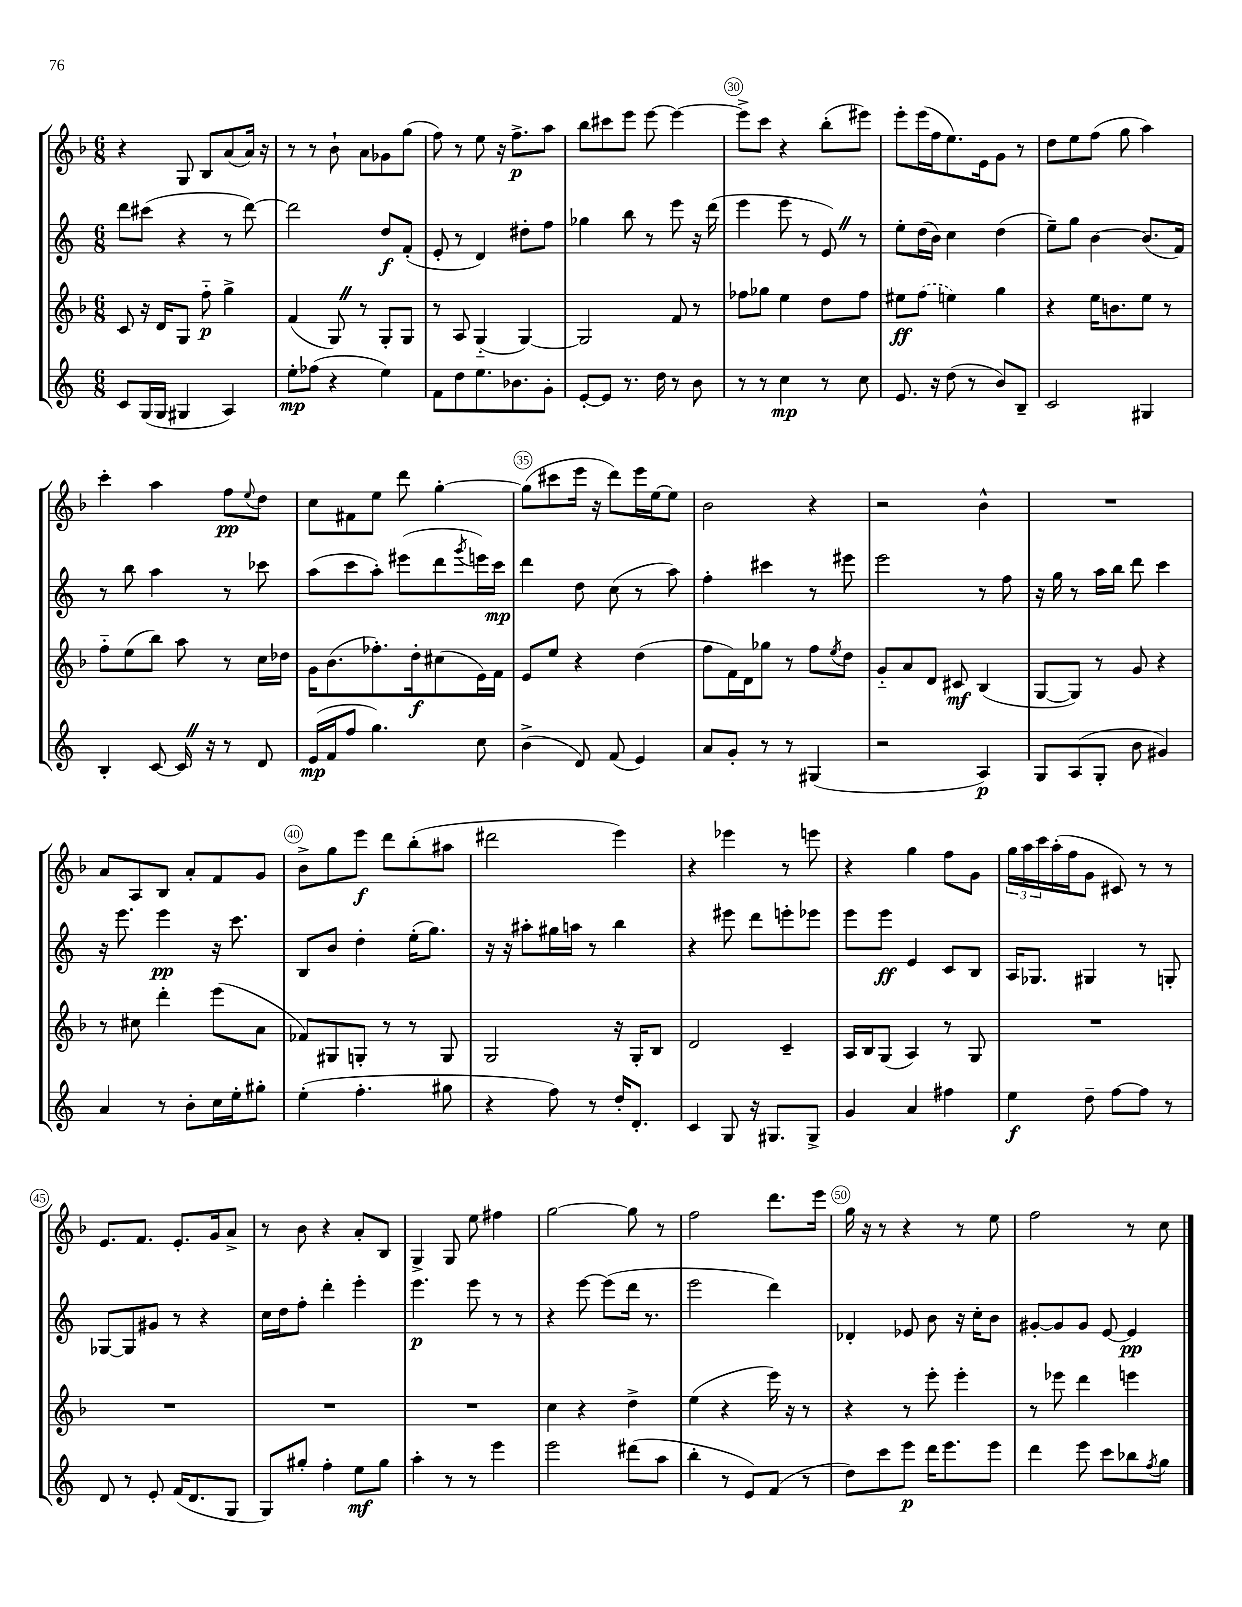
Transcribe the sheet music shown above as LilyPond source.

<<
\new StaffGroup <<
\new Staff = "s0" {
    \clef treble \key f \major \numericTimeSignature \time 6/8
    r4 g8 bes8 a'8( a'16) r16 |
    r8 r8 bes'8-! a'8 ges'8 g''8( |
    f''8) r8 e''8 r16 f''8.->\p a''8 |
    bes''8 cis'''8 e'''8 e'''8~ e'''4~ |
    e'''8-> c'''8 r4 bes''8-.( eis'''8) |
    e'''8-. e'''16( f''16 e''8.) e'16 g'8 r8 |
    d''8 e''8 f''8( g''8 a''4) |
    c'''4-. a''4 f''8\pp \appoggiatura { e''8 } d''8 |
    c''8 fis'8 e''8 d'''8 g''4~-. |
    g''8( cis'''8 e'''16 r16 d'''8) e'''16 e''16~ e''8 |
    bes'2 r4 |
    r2 bes'4-^ |
    R2. |
    a'8 a8 bes8 a'8-. f'8 g'8 |
    bes'8-> g''8 e'''8\f d'''8 bes''8-.( ais''8 |
    dis'''2 e'''4) |
    r4 ees'''4 r8 e'''8 |
    r4 g''4 f''8 g'8 |
    \tuplet 3/2 { g''16 a''16 c'''16 } a''16-.( f''16 g'8 cis'8) r8 r8 |
    e'8. f'8. e'8.-. g'16 a'8-> |
    r8 bes'8 r4 a'8-. bes8 |
    g4-> g8 e''8 fis''4 |
    g''2~ g''8 r8 |
    f''2 d'''8. e'''16 |
    g''16 r16 r8 r4 r8 e''8 |
    f''2 r8 c''8 \bar "|." |
}
\new Staff = "s1" {
    \clef treble \key c \major \numericTimeSignature \time 6/8
    d'''8 cis'''8( r4 r8 d'''8~) |
    d'''2 d''8\f f'8-.( |
    e'8-. r8 d'4) dis''8-. f''8 |
    ges''4 b''8 r8 e'''8 r16 d'''16( |
    e'''4 e'''8 r8 e'8) \once \override BreathingSign.text = \markup { \musicglyph "scripts.caesura.straight" } \breathe r8 |
    e''8-. d''16( b'16) c''4 d''4( |
    e''8--) g''8 b'4~ b'8.( f'16) |
    r8 b''8 a''4 r8 ces'''8 |
    a''8( c'''8 a''8-.) eis'''8( d'''8 \acciaccatura { g'''8 } e'''16) c'''16\mp |
    d'''4 d''8 c''8( r8 a''8) |
    f''4-. cis'''4 r8 eis'''8 |
    e'''2 r8 f''8 |
    r16 g''16 r8 a''16 b''16 d'''8 c'''4 |
    r16 e'''8. e'''4\pp r16 c'''8. |
    b8 b'8 d''4-. e''16-.( g''8.) |
    r16 r16 ais''8-. gis''16 a''16 r8 b''4 |
    r4 eis'''8 d'''8 e'''8-. ees'''8 |
    e'''8 e'''8\ff e'4 c'8 b8 |
    a16 ges8. gis4 r8 g8-. |
    ges8~ ges8 gis'8 r8 r4 |
    c''16 d''16 f''8-. d'''4-. e'''4-. |
    e'''4.\p e'''8 r8 r8 |
    r4 e'''8~ e'''8( d'''16 r8. |
    e'''2 d'''4) |
    des'4-. ees'8 b'8 r16 c''16-. b'8 |
    gis'8~-. gis'8 gis'8 e'8~ e'4\pp \bar "|." |
}
\new Staff = "s2" {
    \clef treble \key f \major \numericTimeSignature \time 6/8
    c'8 r16 d'16 g8 f''8-_\p g''4-> |
    f'4( g8) \once \override BreathingSign.text = \markup { \musicglyph "scripts.caesura.straight" } \breathe r8 g8-. g8 |
    r8 a8 g4-_( g4~) |
    g2 f'8 r8 |
    fes''8 ges''8 e''4 d''8 fes''8 |
    eis''8\ff \once \slurDashed f''8( e''4) g''4 |
    r4 e''16 b'8. e''8 r8 |
    f''8-_ e''8( bes''8) a''8 r8 c''16 des''16 |
    g'16 bes'8.( fes''8.-.) d''16-.\f cis''8( e'16) f'16 |
    e'8 e''8 r4 d''4( |
    f''8 f'16) d'16 ges''8 r8 f''8 \acciaccatura { e''8 } d''8 |
    g'8-_ a'8 d'8 cis'8\mf bes4( |
    g8~ g8) r8 g'8 r4 |
    r8 cis''8 d'''4-. e'''8( a'8 |
    fes'8) gis8 g8-. r8 r8 g8 |
    g2 r16 g16-. bes8 |
    d'2 c'4-- |
    a16 bes16 g8( a4) r8 g8 |
    R2. |
    R2. |
    R2. |
    R2. |
    c''4 r4 d''4-> |
    e''4( r4 e'''16) r16 r8 |
    r4 r8 e'''8-. e'''4-. |
    r8 ees'''8 d'''4 e'''4 \bar "|." |
}
\new Staff = "s3" {
    \clef treble \key c \major \numericTimeSignature \time 6/8
    c'8 g16( g16 gis4 a4) |
    e''8-.\mp fes''8( r4 e''4) |
    f'8 d''8 e''8. bes'8. g'8-. |
    e'8~-. e'8 r8. d''16 r8 b'8 |
    r8 r8 c''4\mp r8 c''8 |
    e'8. r16 d''8( r8 b'8) b8-- |
    c'2 gis4 |
    b4-. c'8~ c'16 \once \override BreathingSign.text = \markup { \musicglyph "scripts.caesura.straight" } \breathe r16 r8 d'8 |
    e'16\mp( f'16 f''8 g''4.) c''8 |
    b'4->( d'8) f'8( e'4) |
    a'8 g'8-. r8 r8 gis4( |
    r2 a4\p) |
    g8 a8( g8-. b'8 gis'4) |
    a'4 r8 b'8-. c''16 e''16-. gis''8-. |
    e''4-.( f''4.-. gis''8 |
    r4 f''8) r8 d''16-. d'8.-. |
    c'4 g8 r16 gis8. gis8-> |
    g'4 a'4 fis''4 |
    e''4\f d''8-- f''8~ f''8 r8 |
    d'8 r8 e'8-. f'16( d'8. g8 |
    g8) gis''8-. f''4-. e''8\mf gis''8 |
    a''4-. r8 r8 e'''4 |
    e'''2 dis'''8( a''8 |
    b''4-. r8 e'8) f'8( r8 |
    d''8) c'''8 e'''8\p d'''16 e'''8. e'''8 |
    d'''4 e'''8 c'''8 bes''8 \acciaccatura { f''8 } g''8 \bar "|." |
}
>>
>>
\layout { \context { \Score currentBarNumber = #26 \override BarNumber.break-visibility = ##(#f #t #t) barNumberVisibility = #(every-nth-bar-number-visible 5) \override BarNumber.stencil = #(make-stencil-circler 0.1 0.3 ly:text-interface::print) } }
